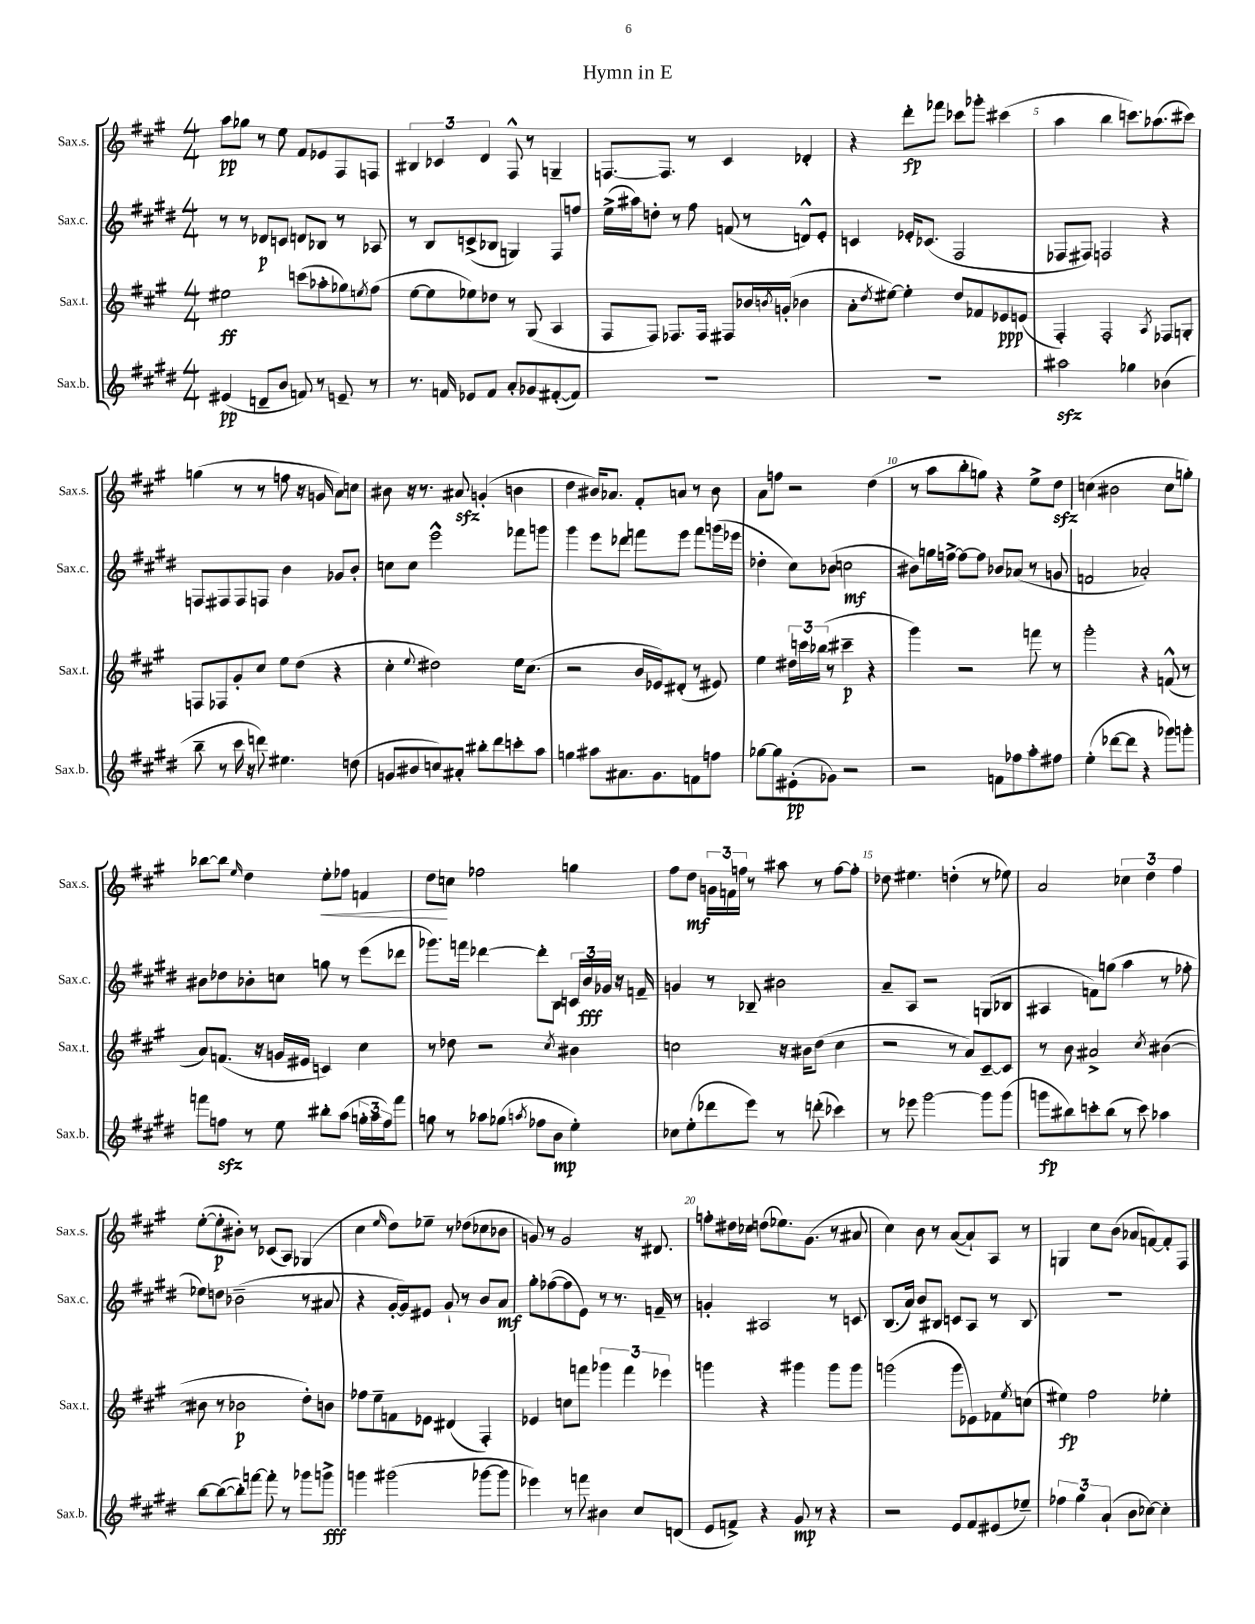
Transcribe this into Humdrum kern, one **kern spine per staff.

**kern	**kern	**kern	**kern
*staff4	*staff3	*staff2	*staff1
*clefG2	*clefG2	*clefG2	*clefG2
*k[f#c#g#d#]	*k[f#c#g#]	*k[f#c#g#d#]	*k[f#c#g#]
*M4/4	*M4/4	*M4/4	*M4/4
(4e#	2ee#	8r	8aa
.	.	8r	8gg-
8d~	.	8d-	8r
8b	.	8c	8ee
8f)	(8ccc	8d	8f#
8r	8aa-'	8B-	8e-
8e~	8gg-)	8r	8F#
.	8qee	.	.
8r	(8ff#	8A-	8F
=	=	=	=
8.r	[8ee	8r	6B#
.	8ee]	8B	.
.	.	.	6c-
16f	.	.	.
8e-	8ee-)	(8c^	.
.	.	.	6d
8f	8dd-	8B-	.
8a'	8r	4G)	8F#^^
8g-	(8G#	.	8r
([8f#'	4A	8F#	4G~
8f#])	.	8ff	.
=	=	=	=
1r	8F#	(16ee^	[8.F
.	.	16aa#)	.
.	8F#)	8dd'	.
.	.	.	8.F]
.	8.F-	8r	.
.	.	8ff#	8r
.	16F-	.	.
.	8F#	(8f	4c#
.	16b-	8r	.
.	8qb	.	.
.	(16g'	.	.
.	4b-	8d^^)	4d-'
.	.	8e'	.
=	=	=	=
1r	8a'	4c	4r
.	8qdd	.	.
.	[8ee#)	.	.
.	4ee#']	16e-'	8ddd'
.	.	(8.c-	.
.	.	.	8fff-
.	8dd	2F#	8ccc-
.	8f-	.	8ggg-'
.	8e-	.	(4ccc#
.	(8e	.	.
=	=	=	=
2aa#	4F#')	8F-	4aa
.	.	8F#)	.
.	2F#'	2F	4bb
4gg-	.	.	8.ccc)
.	.	.	(8.aa-
.	8qA	.	.
(4b-	8F-	4r	.
.	8G'	.	8ccc#)
=	=	=	=
8bb~	8F	8F	(4gg
8r	8F-	8F#	.
16ccc#	8g#'	8F#	8r
16r	.	.	.
8ddd)	8cc#	8F	8r
4.ee#	8ee	4b	8ff
.	(8dd	.	16r
.	.	.	16g
.	4r	8g-	8a)
(8dd	.	8b'	8cc
=	=	=	=
8g	4cc#'	8cc	8b#
8b#	.	8cc	16r
.	.	.	8.r
.	8qqee	.	.
8cc)	2dd#)	2eee^^	.
8a#'	.	.	8a#
8bb#'	.	.	(4g'
8ddd#	.	.	.
8ccc'	16ee	8fff-	4b
.	(8.cc#	.	.
8aa	.	8ggg	.
=	=	=	=
4gg	2r	4ggg#	4dd
8aa#	.	8eee	16b#)
.	.	.	8.a-
8.a#	.	8ddd-	.
.	16b	8fff	8f#'
8.g#	16e-)	.	.
.	(8d#'	8eee	8a
8f	8r	8fff	8r
8ff	8e#)	(16ggg	8b#
.	.	16eee-	.
=	=	=	=
[8gg-	4ee	4dd-'	8a
8gg-]	.	.	8ff
(8e#'	24dd#	8cc#)	2r
.	24ccc	.	.
.	(24bb-	.	.
8g-)	8r	(8b-	.
2r	4ccc#~	2cc	.
.	4r	.	(4dd
=	=	=	=
2r	4ggg#)	8b#)	8r
.	.	16gg	8aa
.	.	[16ff^	.
.	2r	8ff_	8bb'
.	.	8ff]	8gg)
8f	.	8b-	4r
8ff-	.	(8a-	.
8aa'	8fff	8r	8ee^
8ff#	8r	8g	8dd
=	=	=	=
(4ee'	2ggg#'	2f	(4cc
[8ddd-	.	.	2b#
8ddd-]	.	.	.
4r	4r	2a-')	.
8ggg-)	(8f^^	.	8cc
8ggg'	8r	.	8gg')
=	=	=	=
8fff	8a)	8b#	[8bb-
8ff	(8.f	8dd-	8bb-]
.	.	.	16qqee
8r	.	8b-'	4dd
.	16r	.	.
8ee	16g	8cc	.
.	16e#	.	.
8bb#'	4c)	8gg	8ee'
(8aa	.	8r	8ff-
24gg'	4cc#	(8eee	4f
24aa	.	.	.
24ff)	.	.	.
8fff	.	8ddd-	.
=	=	=	=
8gg	8r	8.ggg-)	8dd
8r	8dd-	.	8cc
.	.	16fff	.
8aa-	2r	[4ddd-	2ff-
(8gg-	.	.	.
8qaa	.	.	.
8ff-	.	8ddd-']	.
8b	.	8B	.
.	8qcc#	.	.
4ee')	4b#	24c	4gg
.	.	24b	.
.	.	24g-	.
.	.	16r	.
.	.	16f~	.
=	=	=	=
8cc-	2cc	4g	8ff#
(8ee'	.	.	8dd
8ddd-	.	8r	24g
.	.	.	24f
.	.	.	24ff
8eee)	.	8B-~	8r
8r	16r	2b#	8aa#
.	16b#	.	.
(8ddd'	(8dd	.	8r
4ccc-)	4cc	.	[8ff
.	.	.	8ff']
=	=	=	=
8r	2r	8a~	8dd-
8eee-	.	8A	4.ee#
[2ggg#	.	2r	.
.	8r	.	(4dd'
.	8a)	.	.
8ggg#]	[8c#~	(8G	8r
(8ggg#	8c#]	8B-	8ee-)
=	=	=	=
8ggg	8r	4A#	2a
8bb#)	8b	.	.
8ccc'	2a#^	8f)	.
(8bb#	.	(8gg	.
8r	.	4aa	6cc-
8ccc)	.	.	.
.	.	.	6dd
.	8qcc#	.	.
4aa-	([4b#	8r	.
.	.	.	6ff#
.	.	8ff-'	.
=	=	=	=
[8bb	8b#]	8ee-)	([8ee'
(8bb_	8r	8dd	8ee']
8bb'])	2b-	(2b-~	8b#')
[8fff	.	.	8r
8fff']	.	.	(8c-
8r	.	.	8A)
8ggg-	8dd')	8r	(4G-
8ggg^	8b	8a#	.
=	=	=	=
4ggg	8ff-	4r	4cc#
.	8ee~	.	.
.	.	.	16qqee
(2ggg#	8f	[16g#'	8dd)
.	.	16g#])	.
.	8e-	8e#	8ee-~
.	(4d#	8g#`	8r
.	.	8r	(8dd-
[8ggg-	4F#')	8b	8cc-
8ggg-]	.	8a	8b-
=	=	=	=
4eee-)	4e-	8gg#'	8g)
.	.	([8ff-	8r
8r	8cc	8ff-]	2g
8fff	8fff	8e)	.
4b#	6ggg-	8r	.
.	.	8.r	.
.	6fff	.	.
8cc#	.	.	16r
.	.	16f~	8.d#
.	6eee-	.	.
(8d	.	8r	.
=	=	=	=
8e	4ggg	4g'	8ff'
8f^)	.	.	16dd#
.	.	.	16cc-
4r	4r	2A#	(8dd
.	.	.	8.ee-)
8g#	4ggg#	.	.
.	.	.	(8.g#
8r	.	.	.
4r	8ggg#	8r	8r
.	8ggg#	8c	8a#
=	=	=	=
2r	(2ggg	(8.B	4cc#)
.	.	16a)	.
.	.	8b	8b
.	.	8B#	8r
8e	8ggg	8c	([8a
8f#	8e-)	8A	8a`])
(8e#	8f-	8r	8A
.	8qee	.	.
8ee-~)	(8cc	8B#	8r
=	=	=	=
6ff-	4ee#)	1r	4G
6gg#	.	.	.
.	2ff#	.	8cc#
(6a`	.	.	.
.	.	.	(8b
8b	.	.	8a-
[8cc-)	.	.	[8f)
4cc-']	4ee-'	.	8f']
.	.	.	8F#
==	==	==	==
*-	*-	*-	*-
